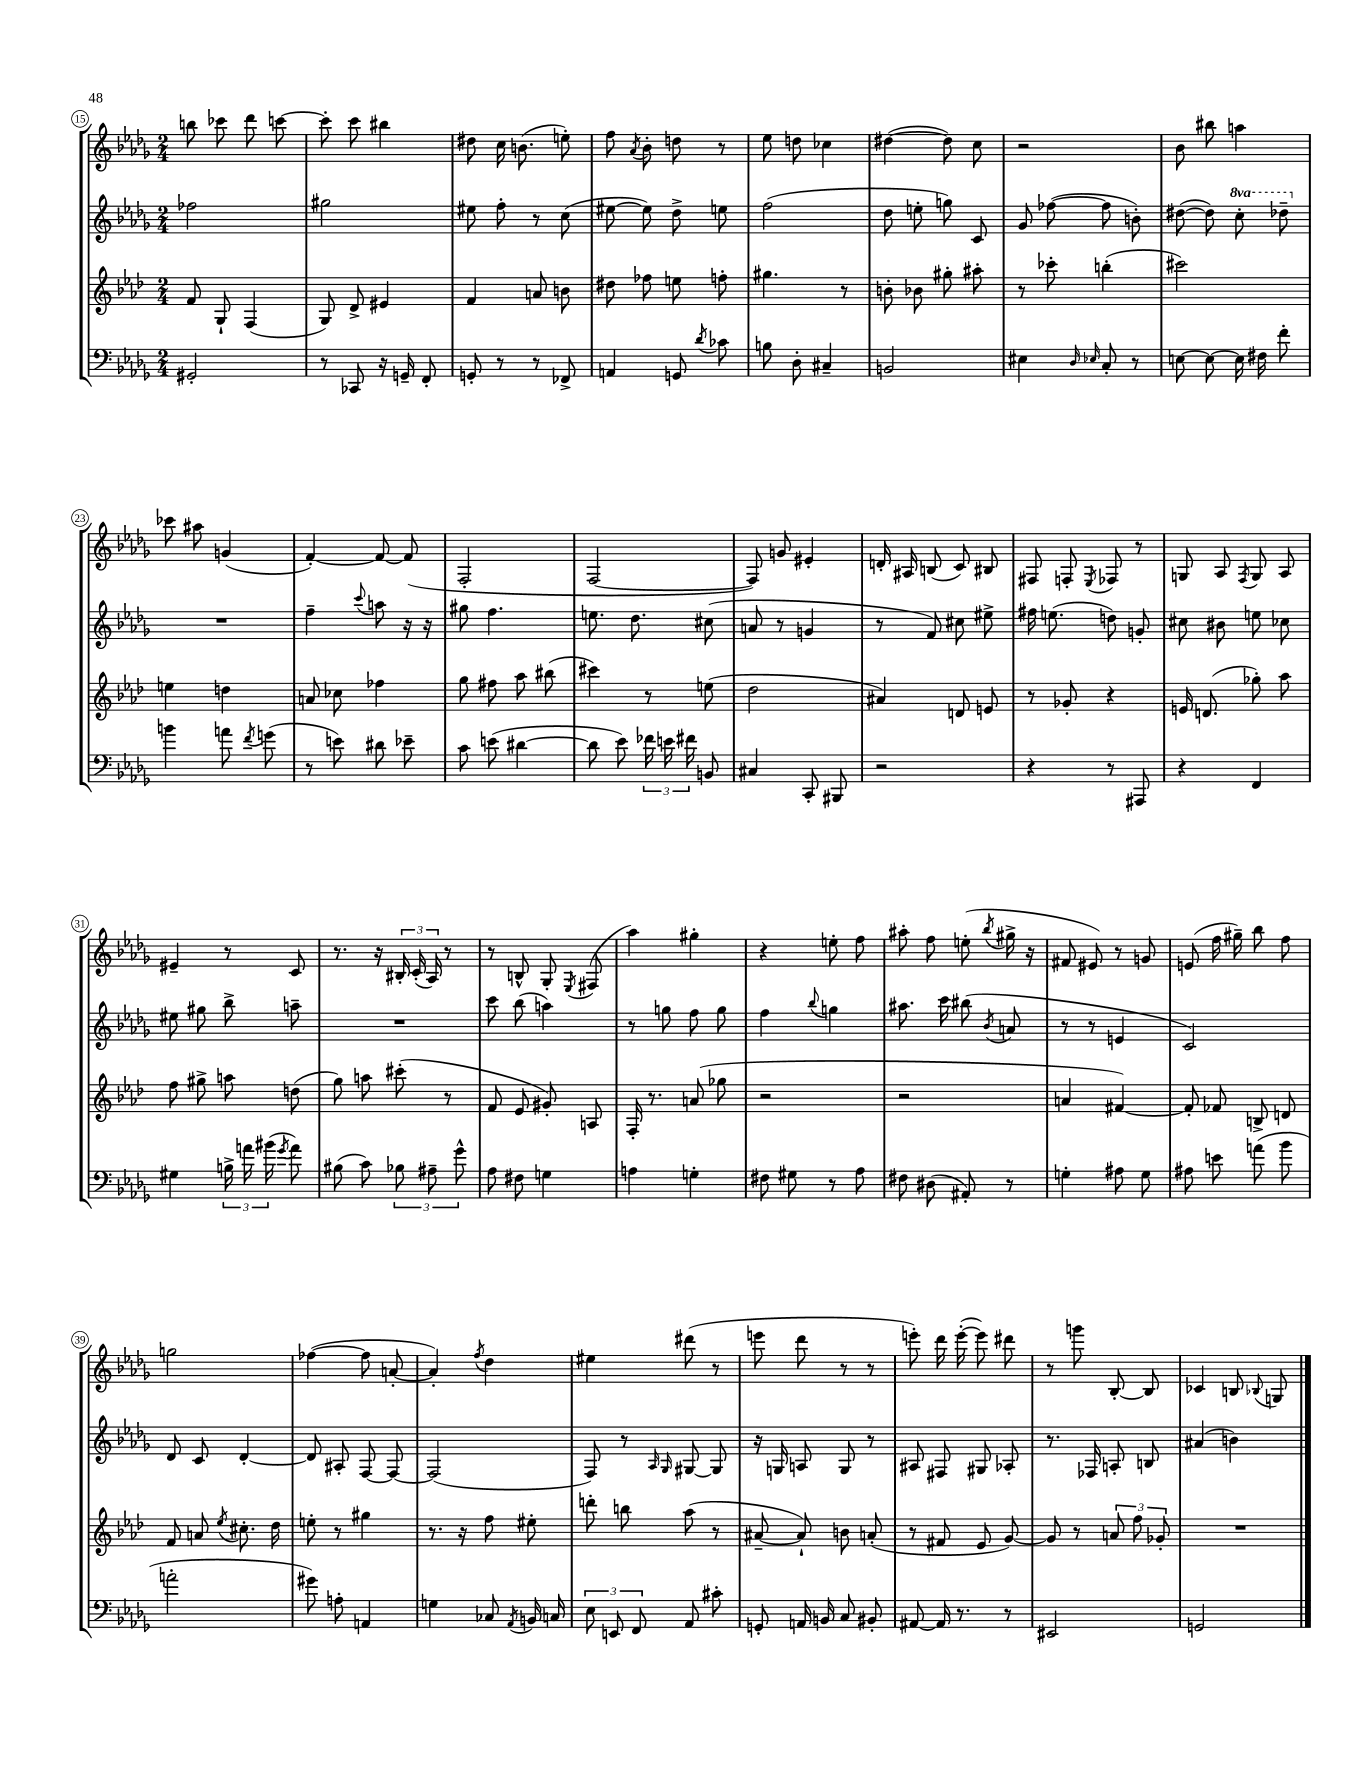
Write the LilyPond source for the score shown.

<<
\new StaffGroup <<
\new Staff = "s0" {
    \clef treble \key des \major \numericTimeSignature \time 2/4
    \autoBeamOff b''8 ces'''8 des'''8 c'''8~ |
    c'''8-. c'''8 bis''4 |
    dis''8 c''16 b'8.( e''8-.) |
    f''8 \acciaccatura { aes'8 } bes'8-. d''8 r8 |
    ees''8 d''8 ces''4 |
    dis''4~( dis''8) c''8 |
    r2 |
    bes'8 bis''8 a''4 |
    ces'''8 ais''8 g'4( |
    f'4~-.) f'8~ f'8( |
    f2-. |
    f2~ |
    f8) g'8 eis'4-. |
    d'16-. ais16 b8( c'8) bis8 |
    fis8 f8-. \acciaccatura { ees8 } fes8 r8 |
    g8 aes8 \acciaccatura { f8 } g8 aes8 |
    eis'4-- r8 c'8 |
    r8. r16 \tuplet 3/2 { bis16-. c'16-.( aes16) } r8 |
    r8 b8-^ ges8-. \acciaccatura { ees8 } fis8( |
    aes''4) gis''4-. |
    r4 e''8-. f''8 |
    ais''8-. f''8 e''8-.( \acciaccatura { bes''8 } gis''16-> r16 |
    fis'8 eis'8) r8 g'8 |
    e'8( f''16 gis''16--) bes''8 f''8 |
    g''2 |
    fes''4~( fes''8 a'8~-. |
    a'4-.) \acciaccatura { f''8 } des''4 |
    eis''4 dis'''8( r8 |
    e'''8 des'''8 r8 r8 |
    e'''8-.) des'''16 e'''16~-.( e'''8) dis'''8 |
    r8 g'''8 bes8~-. bes8 |
    ces'4 b8 \appoggiatura { bes8 } g8 \bar "|." |
}
\new Staff = "s1" {
    \clef treble \key des \major \numericTimeSignature \time 2/4 \set Staff.ottavationMarkups = #ottavation-simple-ordinals
    \autoBeamOff fes''2 |
    gis''2 |
    eis''8 f''8-. r8 c''8( |
    eis''8~ eis''8) des''8-> e''8 |
    f''2( |
    des''8 e''8-. g''8) c'8 |
    ges'8 fes''8~( fes''8 b'8-.) |
    dis''8~( dis''8) \ottava #1 c'''8-. des'''!8-- \ottava #0 |
    R2 |
    f''4-- \appoggiatura { c'''8 } a''8 r16 r16 |
    gis''8 f''4. |
    e''8. des''8. cis''8( |
    a'8 r8 g'4 |
    r8 f'8) cis''8 eis''8-> |
    fis''16 e''8.( d''8) g'8-. |
    cis''8 bis'8 e''8 ces''8 |
    eis''8 gis''8 bes''8-> a''8-- |
    R2 |
    c'''8 bes''8( a''4) |
    r8 g''8 f''8 g''8 |
    f''4 \appoggiatura { bes''8 } g''4 |
    ais''8. c'''16 bis''8( \acciaccatura { bes'8 } a'8 |
    r8 r8 e'4 |
    c'2) |
    des'8 c'8 des'4~-. |
    des'8 ais8-. f8~ f8~ |
    f2( |
    f8) r8 \grace { aes16 ges16 } gis8~ gis8 |
    r16 g16 a8 g8 r8 |
    ais8 fis8 gis8 aes8-. |
    r8. fes16 a8-. b8 |
    ais'4( b'4) \bar "|." |
}
\new Staff = "s2" {
    \clef treble \key aes \major \numericTimeSignature \time 2/4
    \autoBeamOff f'8 g8-! f4( |
    g8) des'8-> eis'4 |
    f'4 a'8 b'8 |
    dis''8 fes''8 e''8 f''8-. |
    gis''4. r8 |
    b'8-. bes'8 gis''8-. ais''8-. |
    r8 ces'''8-. b''4-.( |
    cis'''2) |
    e''4 d''4 |
    a'8 ces''8 fes''4 |
    g''8 fis''8 aes''8 bis''8( |
    cis'''4) r8 e''8( |
    des''2 |
    ais'4) d'8 e'8 |
    r8 ges'8-. r4 |
    e'16 d'8.( ges''8-.) aes''8 |
    f''8 gis''8-> a''8 d''8( |
    g''8) a''8 cis'''8-.( r8 |
    f'8 ees'8 gis'8-.) a8 |
    f16-. r8. a'8( ges''8 |
    r2 |
    r2 |
    a'4 fis'4~) |
    fis'8-. fes'8 b8-> d'8 |
    f'8 a'8 \acciaccatura { ees''8 } cis''8.-. des''16 |
    e''8-. r8 gis''4 |
    r8. r16 f''8 eis''8-. |
    d'''8-. b''8 aes''8( r8 |
    ais'8~-- ais'8-!) b'8 a'8-.( |
    r8 fis'8 ees'8 g'8~) |
    g'8 r8 \tuplet 3/2 { a'8 f''8 ges'8-. } |
    R2 \bar "|." |
}
\new Staff = "s3" {
    \clef bass \key des \major \numericTimeSignature \time 2/4
    \autoBeamOff gis,2-. |
    r8 ces,8 r16 g,16-- f,8-. |
    g,8-. r8 r8 fes,8-> |
    a,4 g,8 \acciaccatura { des'8 } ces'8 |
    b8 des8-. cis4-- |
    b,2 |
    eis4 \grace { des16 ees16 } c8-. r8 |
    e8~ e8~ e16 fis16 f'8-. |
    b'4 a'8 \acciaccatura { f'8 } g'8( |
    r8 e'8) dis'8 ees'8-- |
    c'8 e'8( dis'4~ |
    dis'8 ees'8) \tuplet 3/2 { fes'16 e'16 fis'16 } b,8 |
    cis4 c,8-. bis,,8 |
    r2 |
    r4 r8 ais,,8 |
    r4 f,4 |
    gis4 \tuplet 3/2 { b16-> a'16 bis'16( } \acciaccatura { ges'8 } a'8) |
    bis8( c'8) \tuplet 3/2 { bes8 ais8-- ges'8-^ } |
    aes8 fis8 g4 |
    a4 g4-. |
    fis8 gis8 r8 aes8 |
    fis8 dis8( ais,8-.) r8 |
    g4-. ais8 g8 |
    ais8 e'8 a'8( bes'8 |
    a'2-. |
    gis'8) a8-. a,4 |
    g4 ces8 \acciaccatura { aes,8 } b,16 c16 |
    \tuplet 3/2 { ees8 e,8 f,8 } aes,8 cis'8-. |
    g,8-. a,16 b,16 c8 bis,8-. |
    ais,8~ ais,16 r8. r8 |
    eis,2 |
    g,2 \bar "|." |
}
>>
>>
\layout { \context { \Score currentBarNumber = #15 \override BarNumber.stencil = #(make-stencil-circler 0.1 0.3 ly:text-interface::print) } }
